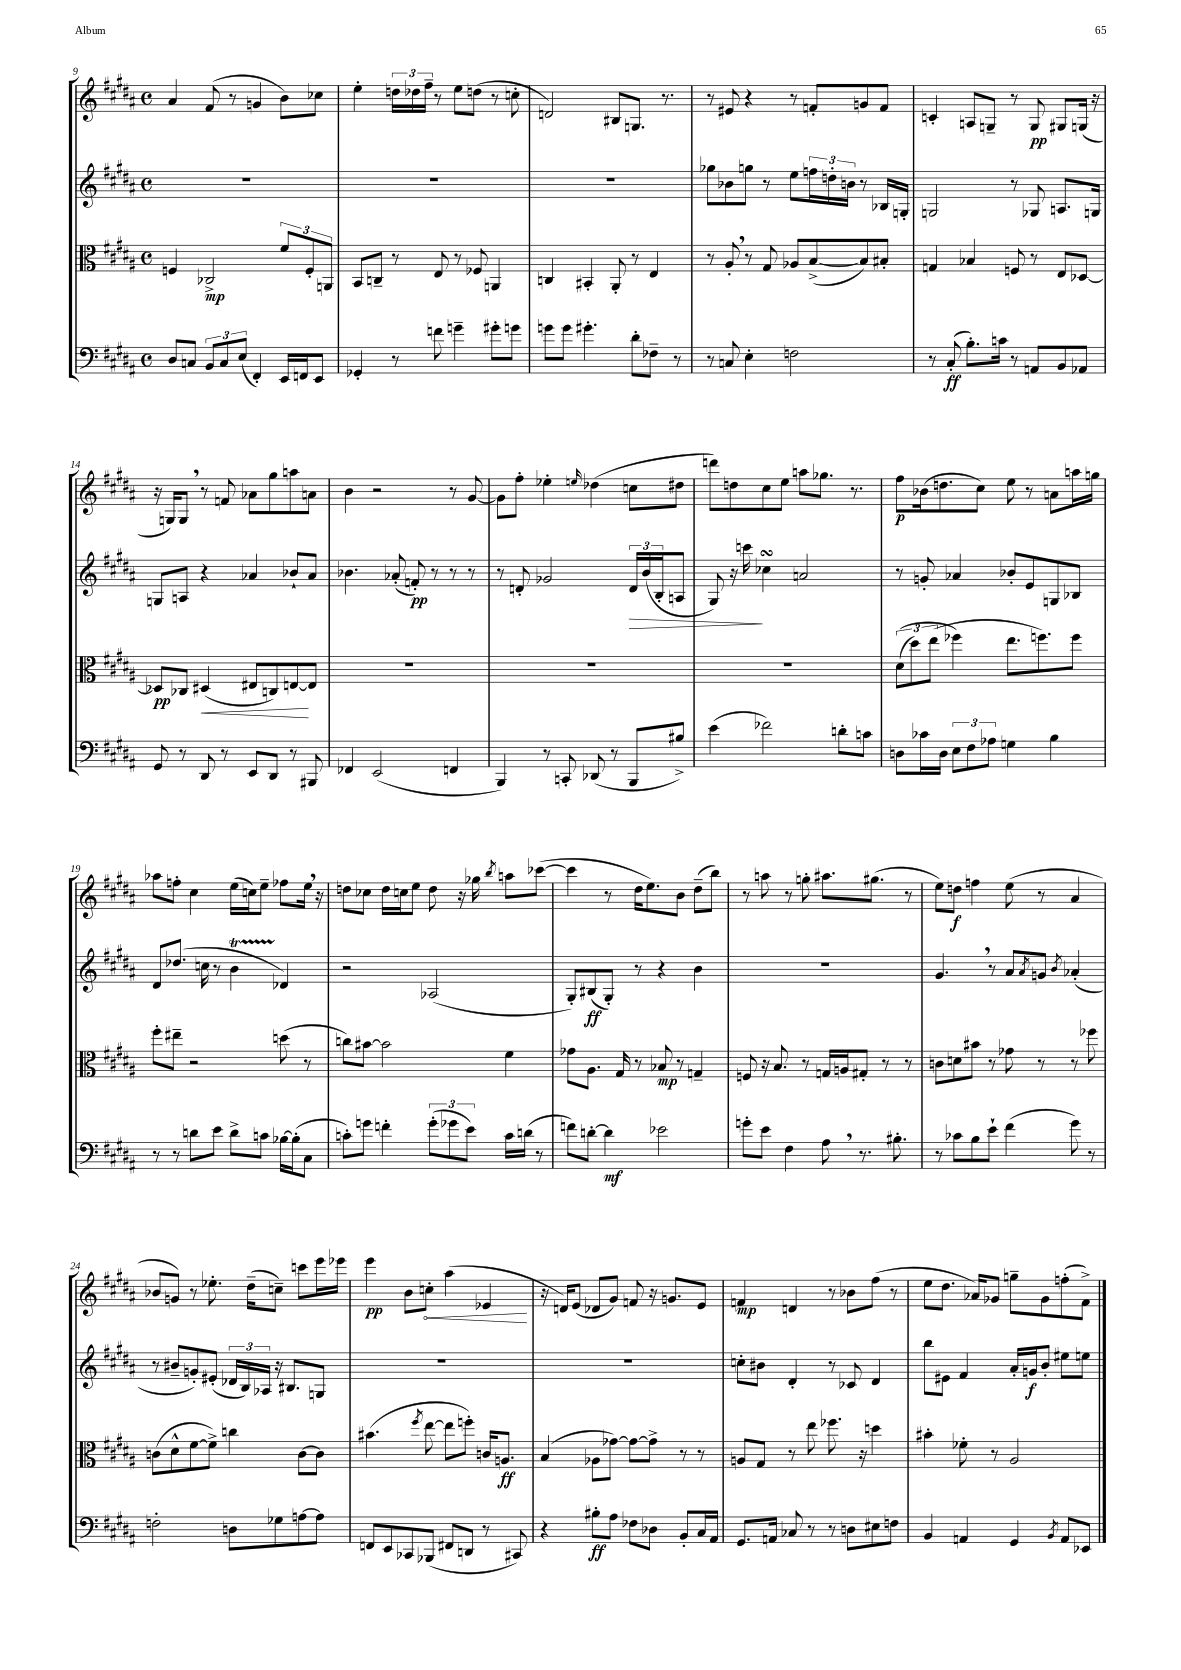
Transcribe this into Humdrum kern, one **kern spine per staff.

**kern	**kern	**kern	**kern
*staff4	*staff3	*staff2	*staff1
*clefF4	*clefC3	*clefG2	*clefG2
*k[f#c#g#d#a#]	*k[f#c#g#d#a#]	*k[f#c#g#d#a#]	*k[f#c#g#d#a#]
*M4/4	*M4/4	*M4/4	*M4/4
*met(c)	*met(c)	*met(c)	*met(c)
8D#	4F	1r	4a#
8C	.	.	.
12BB	2C-^	.	(8f#
12C	.	.	.
.	.	.	8r
(12E	.	.	.
4FF#')	.	.	4g
16EE	12f#	.	8b)
16FF	.	.	.
.	12F'	.	.
8EE	.	.	8cc-
.	12AA	.	.
=	=	=	=
4GG-'	8BB	1r	4ee'
.	8C~	.	.
8r	8r	.	24dd
.	.	.	24dd-
.	.	.	24ff#~
8f	8E	.	8r
4g~	8r	.	8ee
.	8F-	.	(8dd
8g#'	4AA	.	8r
8g	.	.	8cc'
=	=	=	=
8g	4C	1r	2d)
8g	.	.	.
4.g#'	4BB#'	.	.
.	8AA#'	.	8B#
8d#'	8r	.	8.G
8F-~	4E	.	.
.	.	.	8.r
8r	.	.	.
=	=	=	=
8r	8r	8gg-	8r
8C	8A#'	8b-	8e#
4E'	8r	8gg	4r
.	8G#	8r	.
2F	8A-	8ee	8r
.	([8B^	24ff	8f'
.	.	24dd'	.
.	.	24b	.
.	8B])	8r	8g
.	8B#'	16B-	8f
.	.	16G'	.
=	=	=	=
8r	4G	2G	4c'
(8C#'	.	.	.
8.B')	4B-	.	8A
.	.	.	8G~
16c	.	.	.
8r	8F	8r	8r
8AA	8r	8G-	8G
8BB	8E	8.A	8G#
8AA-	[8D-	.	(16G
.	.	16G	16r
=	=	=	=
8GG#	8D-]	8G	16r
.	.	.	16G)
8r	8C-	8A	8G
8DD#	(4D#	4r	8r
8r	.	.	8f
8EE	8E#	4a-	8a-
8DD#	8C)	.	8gg#
8r	[8E	8b-`	8aa
8BBB#	8E]	8a-	8a
=	=	=	=
4FF-	1r	4.b-	4b
(2EE	.	.	2r
.	.	(8a-'	.
.	.	8f')	.
.	.	8r	.
4FF	.	8r	8r
.	.	8r	[8g#
=	=	=	=
4BBB)	1r	8r	8g#]
.	.	8d'	8ff#'
8r	.	2g-	4ee-'
8CC'	.	.	.
.	.	.	16qqee
(8DD-	.	.	(4dd-
8r	.	.	.
8BBB	.	24d	8cc
.	.	(24b	.
.	.	24B'	.
8B#^)	.	8A	8dd#
=	=	=	=
(4e	1r	8G#)	8ddd)
.	.	16r	8dd
.	.	16ccc	.
2f-)	.	4cc-	8cc#
.	.	.	8ee
.	.	2a	8aa
.	.	.	8.gg-
8d'	.	.	.
.	.	.	8.r
8c	.	.	.
=	=	=	=
8D	&((12d#	8r	8ff#
.	12dd#)	.	.
16c-	.	8g'	(16b-
.	(12ee	.	.
16D	.	.	8.dd
12E	4ff-&)	4a-	.
12F#	.	.	.
.	.	.	8cc#)
12A-	.	.	.
4G	8.ee	8b-'	8ee
.	.	8e	8r
.	8.ff)	.	.
4B	.	8G	8a
.	8ff	8B-	16aa
.	.	.	16gg
=	=	=	=
8r	8ff#'	8d#	8aa-
8r	8ee#~	(8.dd-	8ff'
8d	2r	.	4cc#
.	.	16cc	.
8e	.	8r	.
8d^	.	4b	(16ee
.	.	.	16cc)
8c	.	.	8ee~
[16B-	(8dd	4d-)	8ff-
(16B-']	.	.	.
8C#	8r	.	16ee
.	.	.	16r
=	=	=	=
8c')	8cc)	2r	8dd
8g	[8b#	.	8cc-
4f'	2b#]	.	16dd
.	.	.	16cc
.	.	.	8ee
(12g'	.	(2A-	8dd
12g-	.	.	.
.	.	.	16r
12e)	.	.	.
.	.	.	16gg-
.	.	.	8qbb
16c	4f#	.	8aa
(16d	.	.	.
8r	.	.	([8ccc-
=	=	=	=
8f)	8g-	8G#')	4ccc-]
[8d'	8.A#	(8B#	.
4d]	.	8G#')	8r
.	16G#	.	.
.	8r	8r	16dd#
.	.	.	8.ee)
2e-	8B-	4r	.
.	8r	.	8b
.	4G~	4b	(8dd#~
.	.	.	8bb)
=	=	=	=
8g'	8F	1r	8r
8e	16r	.	8aa
.	8.B	.	.
4F#	.	.	8r
.	8r	.	8gg'
8A#	16G	.	8.aa#
.	16A	.	.
8.r	8G#'	.	.
.	.	.	(8.gg#
.	8r	.	.
8.B#'	.	.	.
.	8r	.	8r
=	=	=	=
8r	8c	4.g#	8ee)
8c-	8d	.	8dd
8B	8b#	.	4ff
8e`	8r	8r	.
(4f#	8g-	8a#	(8ee
.	.	8qa#	.
.	8r	8g	8r
.	.	8qb	.
8g#)	8r	(4a-'	4a#
8r	8ff-	.	.
=	=	=	=
2F'	(8c	8r	8b-
.	8d#^^	8b#~	8g)
.	[8f#	8g')	8r
.	8f#^])	(8e#'	8.ee-'
8D	4cc	24d-	.
.	.	24B)	.
.	.	.	(16dd#~
.	.	24A-	.
8G-	.	16r	8cc~)
.	.	8.B#	.
[8A	[8c	.	8ccc
8A]	8c]	8G	16eee
.	.	.	16eee-
=	=	=	=
8FF	(4.b#	1r	4eee
8EE	.	.	.
8CC-	.	.	8b
.	8qff#	.	.
(8BBB-	[8ee	.	8cc'
8FF#	8ee]	.	(4aa#
8DD	8ff')	.	.
8r	16c	.	4e-
.	8.A	.	.
8CC#)	.	.	.
=	=	=	=
4r	(4B	1r	16r
.	.	.	16d)
.	.	.	(8e
8B#'	8A-	.	8d-
8A#	[8g-)	.	8g#)
8F-	8g-_	.	8f
8D-	8g-^]	.	16r
.	.	.	8.g
8BB'	8r	.	.
16C#	8r	.	8e
16AA#	.	.	.
=	=	=	=
8.GG#	8A	8cc'	4f
.	8G#	8b#	.
16AA	.	.	.
8C-	8r	4d#'	4d
8r	8ee	.	.
8r	8.ff-	8r	8r
8D	.	8c-	8b-
.	16r	.	.
8E#	4dd	4d#	(8ff#
8F	.	.	8r
=	=	=	=
4BB	4b#'	8bb	8ee
.	.	8e#	8.dd#
4AA	8f-'	4f#	.
.	.	.	16a-)
.	8r	.	8g-
4GG#	2A#	16a#'	8gg~
.	.	16g	.
.	.	8b'	8g-
8qBB	.	.	.
8AA	.	8ee#	(8ff'
8EE-	.	8ee	8f#^)
==	==	==	==
*-	*-	*-	*-
